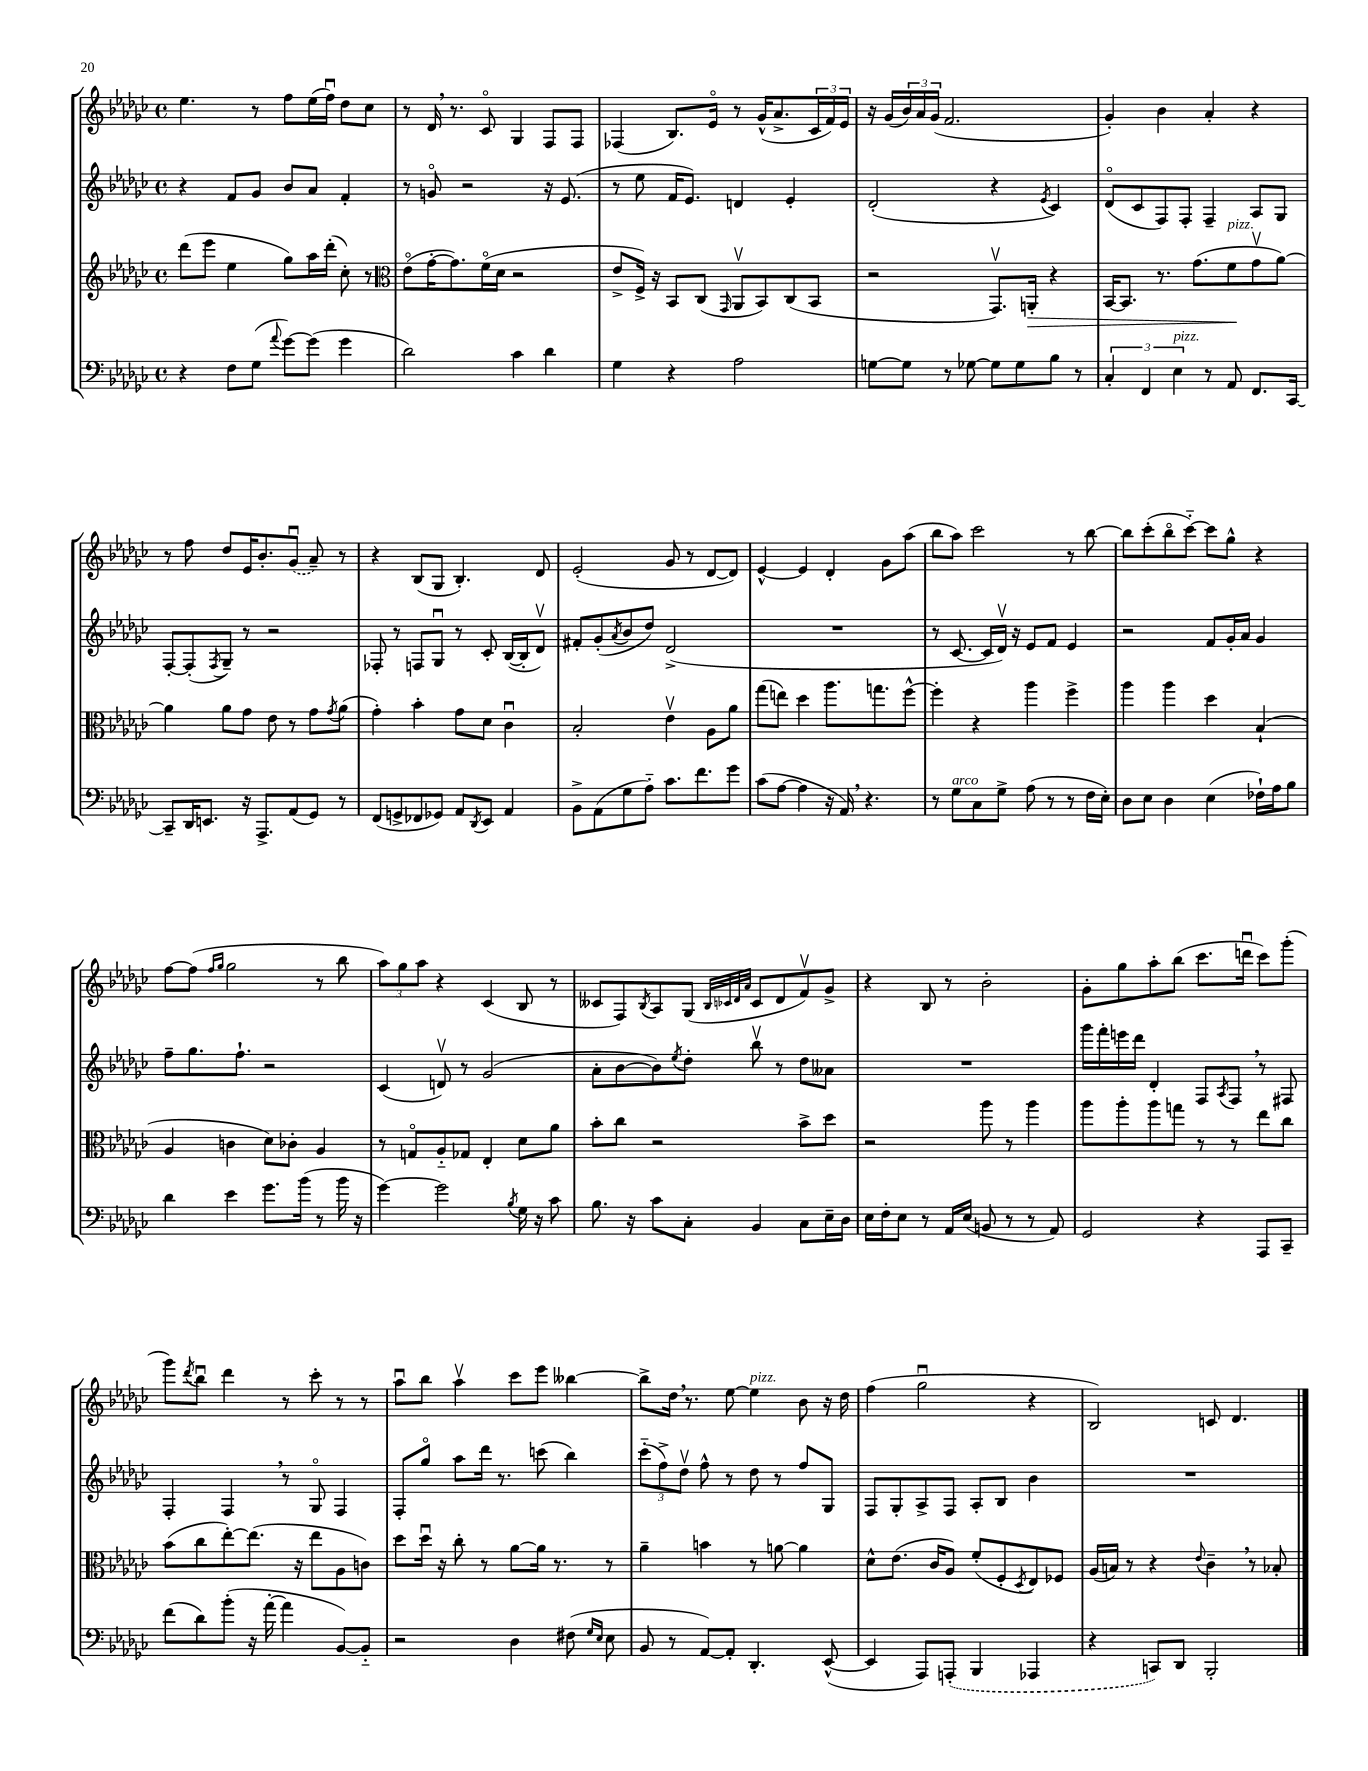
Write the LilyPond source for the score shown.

<<
\new StaffGroup <<
\new Staff = "s0" {
    \clef treble \key ges \major \defaultTimeSignature \time 4/4
    ees''4. r8 f''8 ees''16( f''16\downbow) des''8 ces''8 |
    r8 des'16 \breathe r8. ces'8\flageolet ges4 f8 f8 |
    fes4( bes8.) ees'16\flageolet r8 ges'16-^( aes'8.-> \tuplet 3/2 { ces'16 f'16) ees'16 } |
    r16 ges'16( \tuplet 3/2 { bes'16) aes'16 ges'16( } f'2. |
    ges'4-.) bes'4 aes'4-. r4 |
    r8 f''8 des''8 ees'16 bes'8.-. \once \slurDashed ges'8\downbow( aes'8--) r8 |
    r4 bes8( ges8 bes4.-.) des'8 |
    ees'2-.( ges'8 r8 des'8~ des'8) |
    ees'4~-^ ees'4 des'4-. ges'8 aes''8( |
    bes''8 aes''8) ces'''2 r8 bes''8~ |
    bes''8 ces'''8-.( bes''8\flageolet ces'''8~-_) ces'''8 ges''8-^ r4 |
    f''8~ f''8( \grace { f''16 ges''16 } ges''2 r8 bes''8 |
    \tuplet 3/2 { aes''8) ges''8 aes''8 } r4 ces'4( bes8 r8 |
    ceses'8 f8) \acciaccatura { bes8 } aes8 ges8( \grace { bes32 ces'32 des'32 aes'32 } ces'8 des'8 f'8\upbow) ges'8-> |
    r4 bes8 r8 bes'2-. |
    ges'8-. ges''8 aes''8-. bes''8( ces'''8. d'''16\downbow ces'''8) ges'''8-.( |
    ges'''8) \acciaccatura { des'''8 } bes''8\downbow des'''4 r8 ces'''8-. r8 r8 |
    aes''8\downbow bes''8 aes''4\upbow ces'''8 ees'''8 beses''4~ |
    beses''8-> des''16 \breathe r8. ees''8~ ees''4^\markup { \italic "pizz." } bes'8 r16 des''16 |
    f''4( ges''2\downbow r4 |
    bes2) c'8 des'4. \bar "|." |
}
\new Staff = "s1" {
    \clef treble \key ges \major \defaultTimeSignature \time 4/4
    r4 f'8 ges'8 bes'8 aes'8 f'4-. |
    r8 g'8\flageolet r2 r16 ees'8.( |
    r8 ees''8 f'16 ees'8.) d'4 ees'4-. |
    des'2-.( r4 \acciaccatura { ees'8 } ces'4) |
    des'8\flageolet( ces'8 f8) f8-. f4-- aes8 ges8 |
    f8~-. f8-.( \acciaccatura { f8 } ges8--) r8 r2 |
    fes8-. r8 f8 ges8\downbow r8 ces'8-. bes16~( bes16-. des'8\upbow) |
    fis'8-. ges'8-.( \acciaccatura { aes'8 } bes'8 des''8) des'2->( |
    R1 |
    r8 ces'8.~ ces'16 des'16\upbow) r16 ees'8 f'8 ees'4 |
    r2 f'8 ges'16-. aes'16 ges'4 |
    f''8-- ges''8. f''8.-! r2 |
    ces'4( d'8\upbow) r8 ges'2( |
    aes'8-. bes'8~ bes'8) \acciaccatura { ees''8 } des''8-. bes''8\upbow r8 des''8 aeses'8 |
    R1 |
    ges'''16 f'''16-. e'''16 des'''16 des'4-. f8 \acciaccatura { aes8 } f8 \breathe r8 fis8 |
    f4-. f4 \breathe r8 ges8\flageolet f4 |
    f8-. ges''8\flageolet aes''8 des'''16 r8. c'''8( bes''4) |
    \tuplet 3/2 { ces'''8-_( f''8->) des''8\upbow } f''8-^ r8 des''8 r8 f''8 ges8 |
    f8 ges8-. aes8-> f8 aes8-. bes8 bes'4 |
    R1 \bar "|." |
}
\new Staff = "s2" {
    \clef treble \key ges \major \defaultTimeSignature \time 4/4
    des'''8( ees'''8 ees''4 ges''8) aes''16 des'''16-.( ces''8-.) r8 |
    \clef alto ees'8\flageolet( ges'16~-. ges'8.) f'16\flageolet( des'16 r2 |
    ees'8-> f16->) r16 bes,8 ces8( \grace { ges,16 } aes,8\upbow bes,8) ces8( bes,8 |
    r2 ges,8.\upbow) a,16-.\> r4 |
    bes,16~ bes,8. r8. ges'8.( f'8\!^\markup { \italic "pizz." } ges'8\upbow aes'8~) |
    aes'4 aes'8 ges'8 ees'8 r8 ges'8 \acciaccatura { ges'8 } aes'8( |
    ges'4-.) bes'4-. ges'8 des'8 ces'4\downbow |
    bes2-. ees'4\upbow aes8 aes'8 |
    ges''8( e''8) des''4 aes''8. g''8. f''8~-^ |
    f''4-. r4 aes''4 f''4-> |
    aes''4 aes''4 des''4 bes4-!( |
    aes4 c'4 des'8) ces'8-. aes4 |
    r8 g8\flageolet aes8-_ ges8 ees4-. des'8 aes'8 |
    bes'8-. ces''8 r2 bes'8-> des''8 |
    r2 aes''8 r8 aes''4 |
    aes''8 aes''8-. aes''8 g''8 r8 r8 ees''8 ces''8 |
    bes'8( ces''8 ees''8~-.) ees''8.( r16 ees''8 aes8 c'8) |
    des''8 des''16\downbow r16 ces''8-. r8 aes'8~ aes'16 r8. r8 |
    aes'4-- b'4 r8 a'8~ a'4 |
    des'8-^ ees'8.( ces'16 aes8) f'8-.( f8-. \acciaccatura { des8 } ees8) fes8 |
    aes16( b16) r8 r4 \appoggiatura { ees'8 } ces'4-- \breathe r8 bes8-. \bar "|." |
}
\new Staff = "s3" {
    \clef bass \key ges \major \defaultTimeSignature \time 4/4
    r4 f8 ges8( \appoggiatura { aes'8 } ges'8~) ges'8( ges'4 |
    des'2) ces'4 des'4 |
    ges4 r4 aes2 |
    g8~ g8 r8 ges8~ ges8 ges8 bes8 r8 |
    \tuplet 3/2 { ces4-. f,4 ees4^\markup { \italic "pizz." } } r8 aes,8 f,8. ces,16~ |
    ces,8-- des,16 e,8. r16 aes,,8.-> aes,8( ges,8) r8 |
    f,8( g,8-> fes,8 ges,8) aes,8 \acciaccatura { des,8 } ees,8 aes,4 |
    bes,8-> aes,8( ges8 aes8-_) ces'8. f'8. ges'8 |
    ces'8( aes8~ aes4 r16 aes,16) \breathe r4. |
    r8 ges8^\markup { \italic "arco" } ces8 ges8-> aes8( r8 r8 f16 ees16-.) |
    des8 ees8 des4 ees4( fes16-!) aes16 bes8 |
    des'4 ees'4 ges'8. bes'16( r8 bes'16 r16 |
    ges'4~) ges'2 \acciaccatura { bes8 } ges16 r16 ces'8 |
    bes8. r16 ces'8 ces8-. bes,4 ces8 ees16-- des16 |
    ees16 f16-. ees8 r8 aes,16 ees16( b,8 r8 r8 aes,8) |
    ges,2 r4 aes,,8 ces,8-- |
    f'8( des'8) bes'8-.( r16 aes'16~-. aes'4 bes,8~) bes,8-_ |
    r2 des4 fis8( \grace { ges16 ees16 } ees8 |
    bes,8 r8 aes,8~) aes,8-. des,4.-. ees,8~-^( |
    ees,4 aes,,8) \once \slurDashed a,,8-.( bes,,4 aes,,4 |
    r4 c,8) des,8 bes,,2-. \bar "|." |
}
>>
>>
\layout { \context { \Score \remove "Bar_number_engraver" } }
